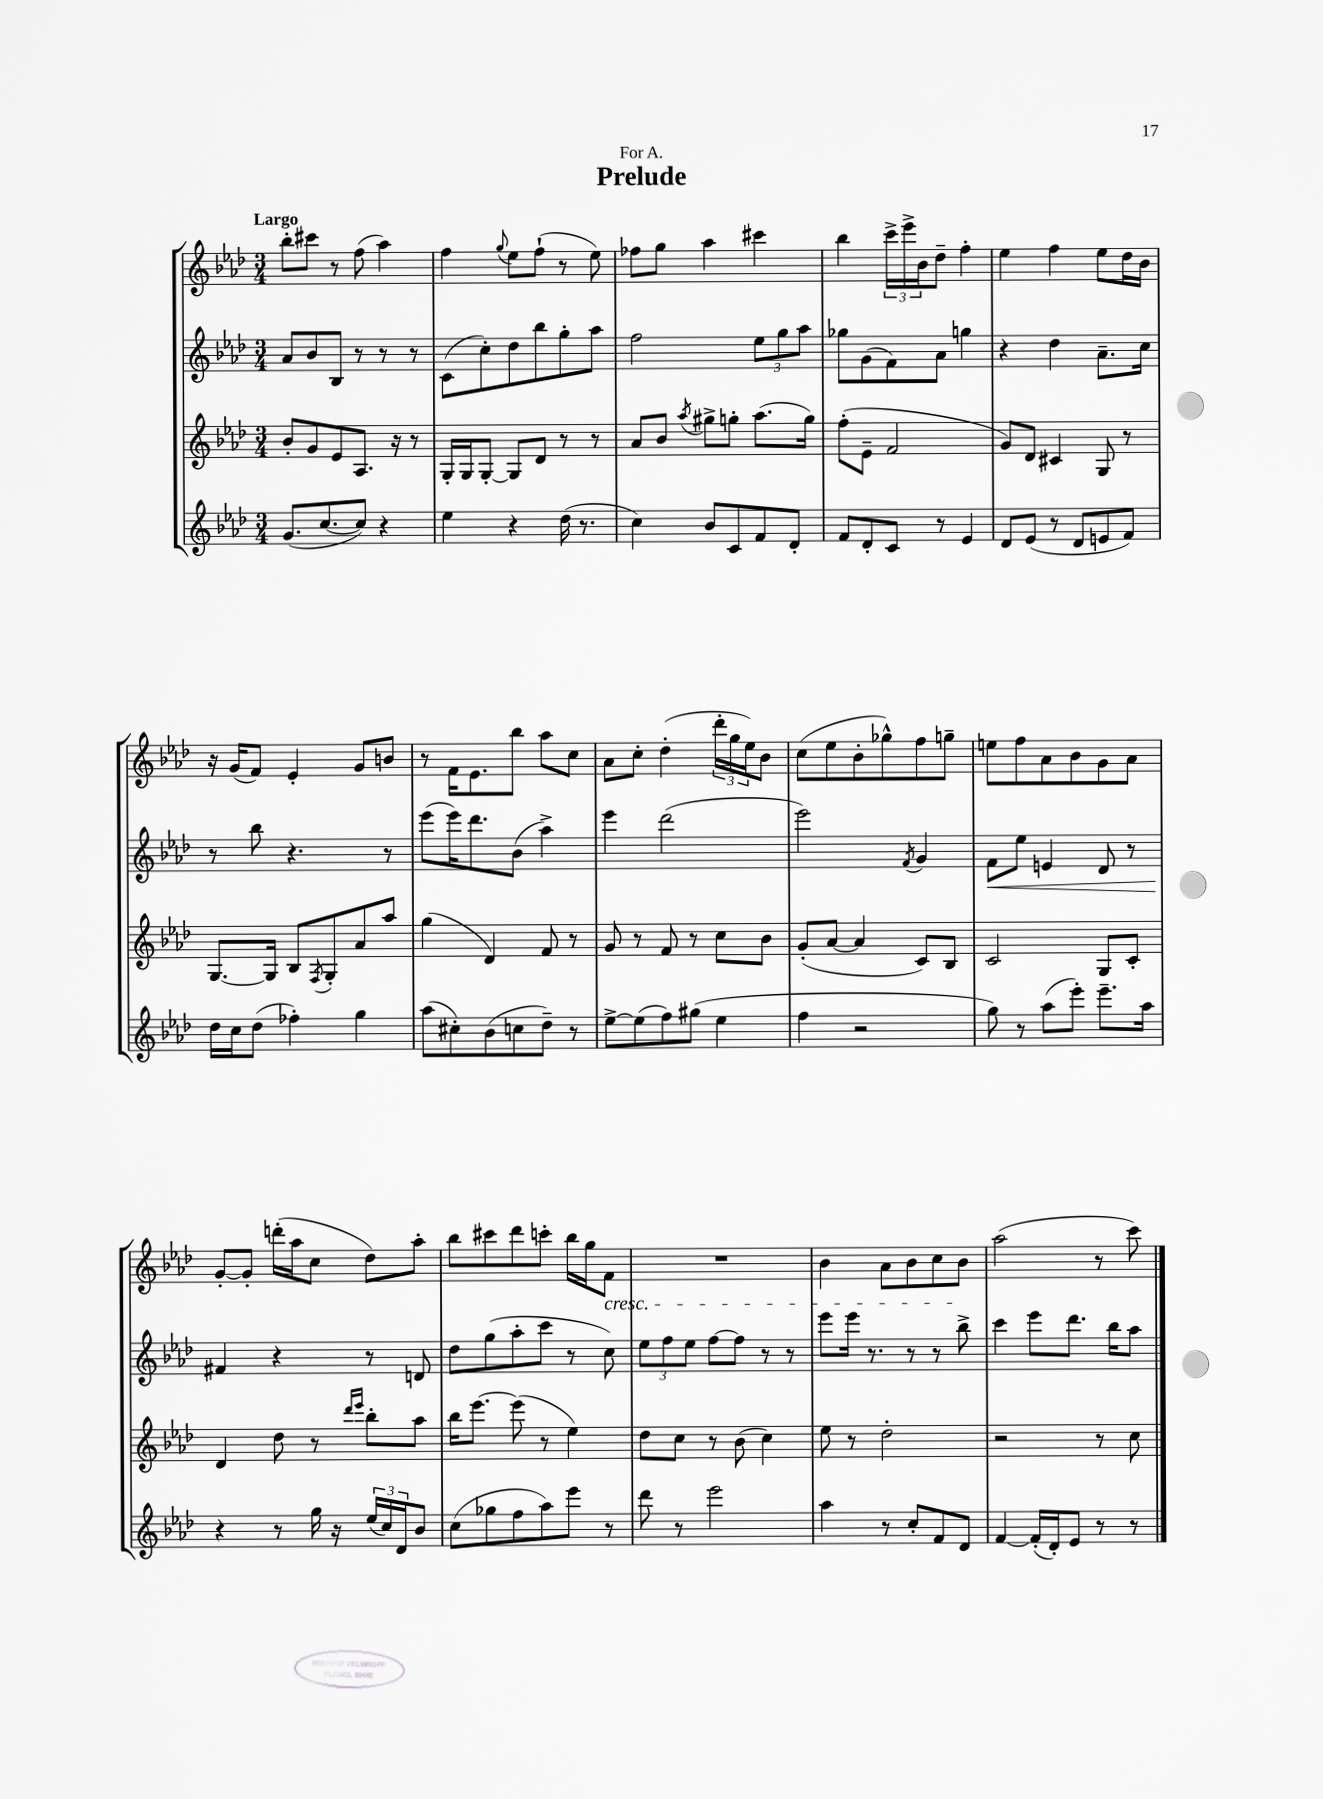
\header { title = "Prelude" dedication = "For A." }
<<
\new StaffGroup <<
\new Staff = "s0" {
    \clef treble \key aes \major \numericTimeSignature \time 3/4 \tempo "Largo"
    bes''8-. cis'''8 r8 f''8( aes''4) |
    f''4 \appoggiatura { g''8 } ees''8 f''8-!( r8 ees''8) |
    fes''8 g''8 aes''4 cis'''4 |
    bes''4 \tuplet 3/2 { c'''16-> ees'''16-> bes'16 } des''8-- f''4-. |
    ees''4 f''4 ees''8 des''16 bes'16 |
    r16 g'16( f'8) ees'4-. g'8 b'8 |
    r8 f'16 ees'8. bes''8 aes''8 c''8 |
    aes'8 c''8-. des''4-.( \tuplet 3/2 { des'''16-. g''16 ees''16) } bes'8 |
    c''8( ees''8 bes'8-. ges''8-^) f''8 g''8-- |
    e''8 f''8 aes'8 bes'8 g'8 aes'8 |
    g'8~-. g'8-. d'''16-.( aes''16 c''8 des''8) aes''8-. |
    bes''8 cis'''8 des'''8 c'''8-. bes''16 g''16 f'8\cresc |
    R2. |
    bes'4 aes'8 bes'8 c''8 bes'8\! |
    aes''2( r8 c'''8) \bar "|." |
}
\new Staff = "s1" {
    \clef treble \key aes \major \numericTimeSignature \time 3/4
    aes'8 bes'8 bes8 r8 r8 r8 |
    c'8( c''8-.) des''8 bes''8 g''8-. aes''8 |
    f''2 \tuplet 3/2 { ees''8 g''8 aes''8 } |
    ges''8 g'8( f'8) aes'8 g''4 |
    r4 des''4 aes'8.-- c''16 |
    r8 bes''8 r4. r8 |
    ees'''8( ees'''16) des'''8. bes'8( aes''4->) |
    ees'''4 des'''2( |
    ees'''2) \acciaccatura { f'8 } g'4 |
    f'8\< ees''8 e'4 des'8 r8 |
    fis'4\! r4 r8 d'8 |
    des''8 g''8( aes''8-. c'''8 r8 c''8) |
    \tuplet 3/2 { ees''8 f''8 ees''8 } f''8~ f''8 r8 r8 |
    ees'''8 ees'''16 r8. r8 r8 bes''8-> |
    c'''4 ees'''8 des'''8. bes''16 aes''8 \bar "|." |
}
\new Staff = "s2" {
    \clef treble \key aes \major \numericTimeSignature \time 3/4
    bes'8-. g'8 ees'8 aes8. r16 r8 |
    g16-. g16 g8~-. g8 des'8 r8 r8 |
    aes'8 bes'8 \acciaccatura { aes''8 } gis''8-> g''8-. aes''8.( g''16) |
    f''8-.( ees'8-- f'2 |
    g'8) des'8 cis'4 g8 r8 |
    g8.~ g16 bes8 \acciaccatura { f8 } g8-. aes'8 aes''8 |
    g''4( des'4) f'8 r8 |
    g'8 r8 f'8 r8 c''8 bes'8 |
    g'8-.( aes'8~ aes'4 c'8) bes8 |
    c'2 g8 c'8-. |
    des'4 des''8 r8 \grace { des'''16 ees'''16 } bes''8-. aes''8 |
    bes''16 ees'''8.~ ees'''8( r8 ees''4) |
    des''8 c''8 r8 bes'8( c''4) |
    ees''8 r8 des''2-. |
    r2 r8 c''8 \bar "|." |
}
\new Staff = "s3" {
    \clef treble \key aes \major \numericTimeSignature \time 3/4
    g'8.( c''8.~ c''8) r4 |
    ees''4 r4 des''16( r8. |
    c''4) bes'8 c'8 f'8 des'8-. |
    f'8 des'8-. c'8 r8 ees'4 |
    des'8 ees'8( r8 des'8 e'8 f'8) |
    des''16 c''16 des''8( fes''4-.) g''4 |
    aes''8( cis''8-.) bes'8( c''8 des''8--) r8 |
    ees''8~-> ees''8( f''8) gis''8( ees''4 |
    f''4 r2 |
    g''8) r8 aes''8( ees'''8-.) ees'''8.-- aes''16 |
    r4 r8 g''16 r16 \tuplet 3/2 { ees''16( c''16) des'16 } bes'8 |
    c''8( ges''8 f''8 aes''8) ees'''8 r8 |
    des'''8 r8 ees'''2 |
    aes''4 r8 c''8-. f'8 des'8 |
    f'4~ f'16-.( des'16-.) ees'8 r8 r8 \bar "|." |
}
>>
>>
\layout { \context { \Score \remove "Bar_number_engraver" } }
